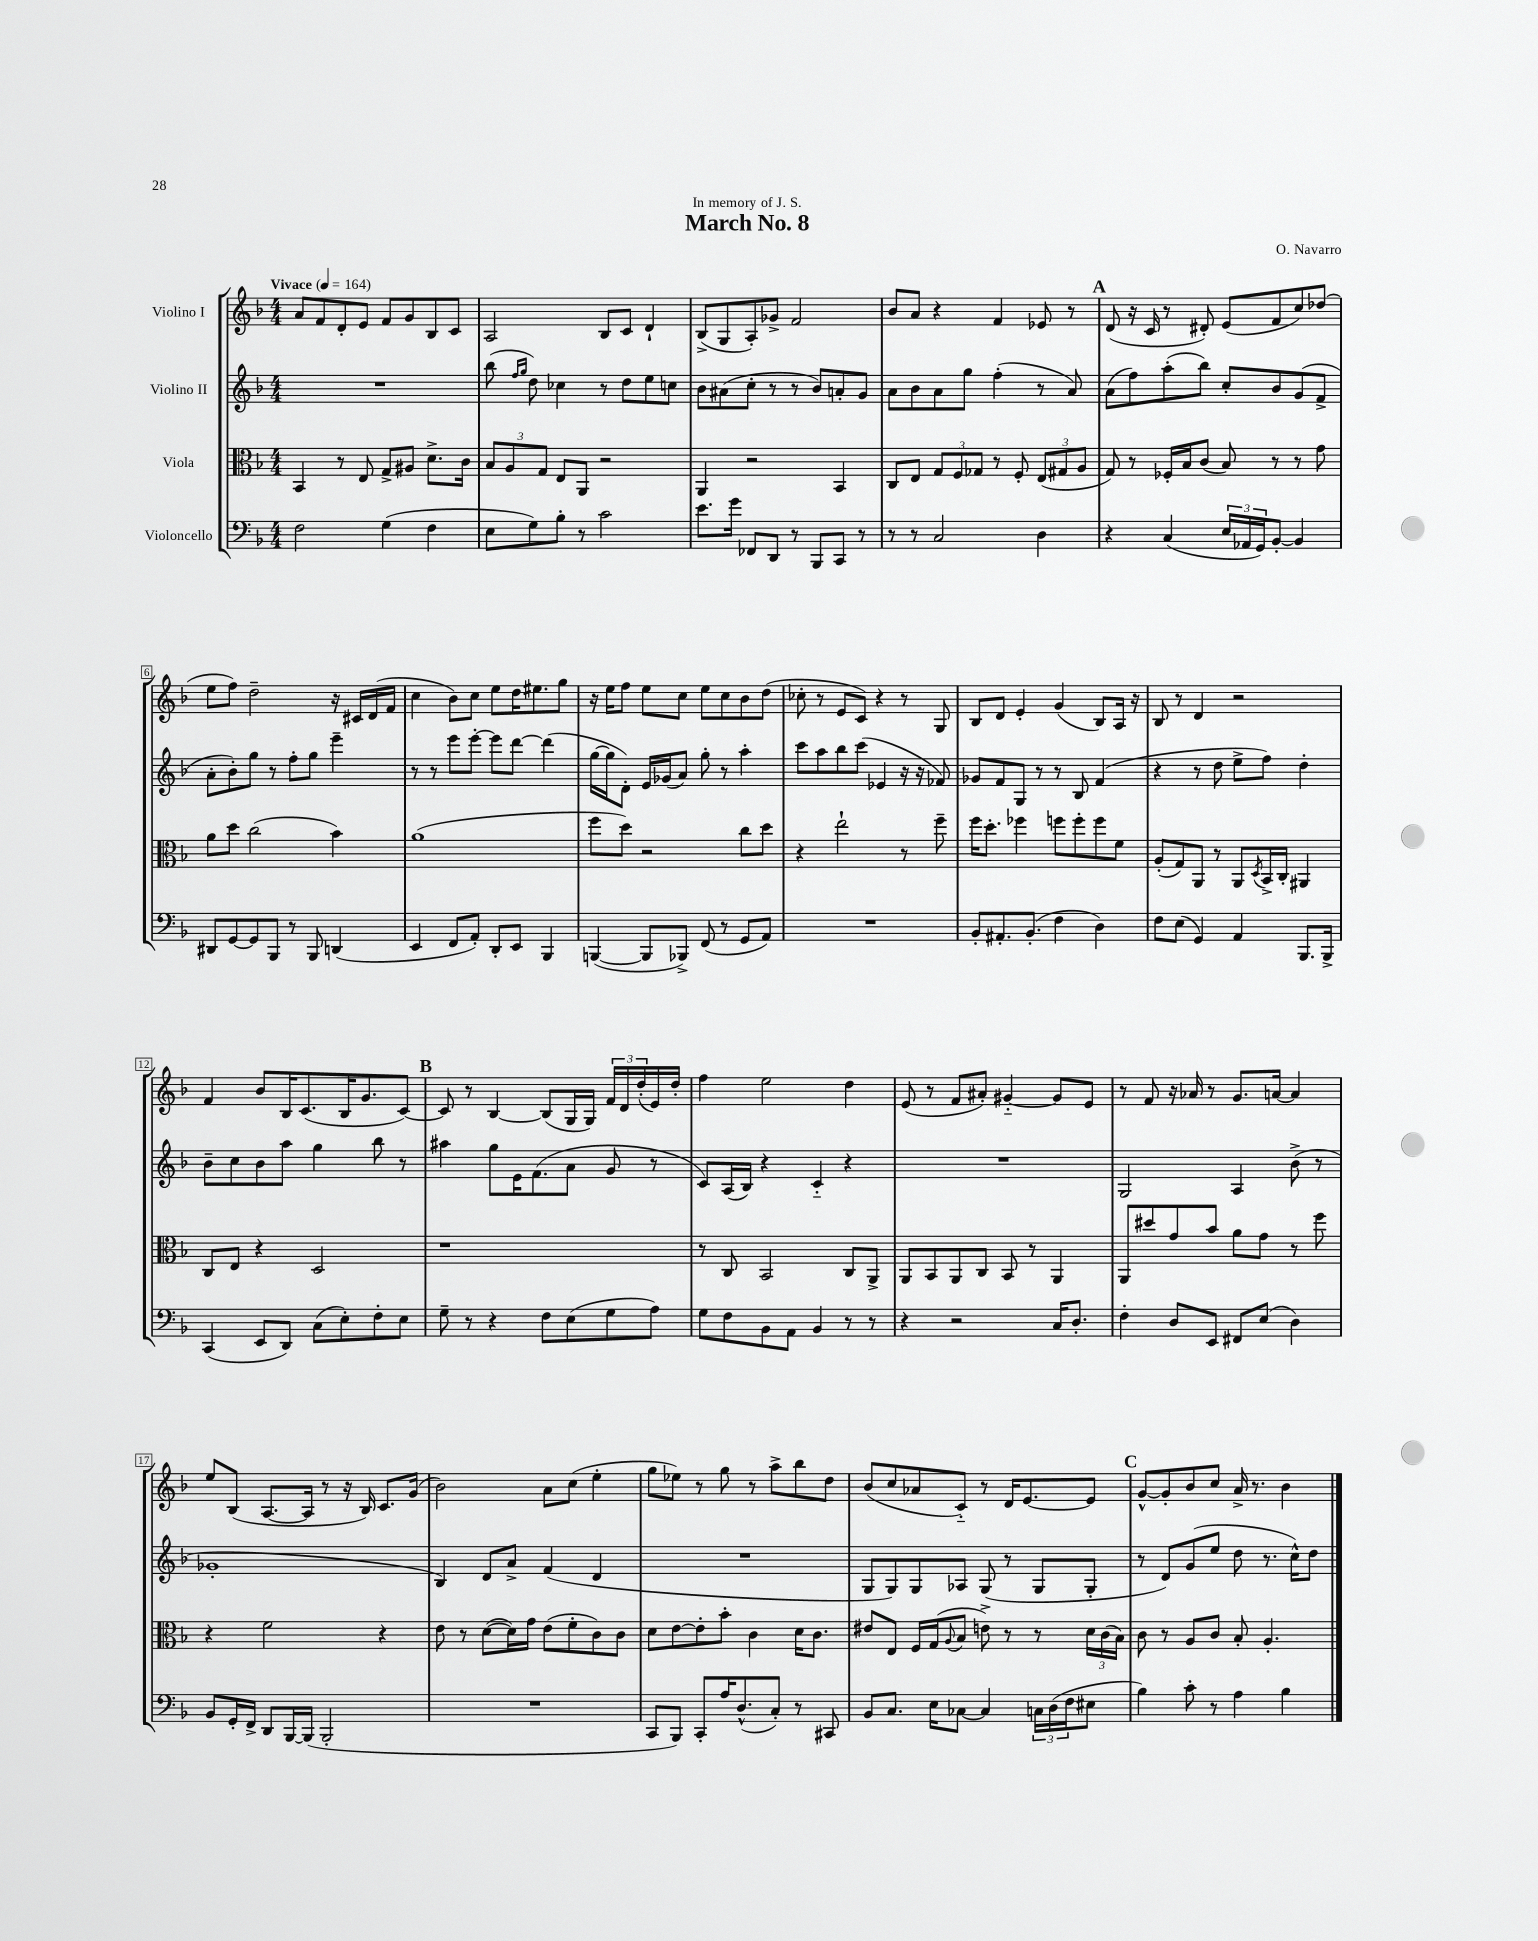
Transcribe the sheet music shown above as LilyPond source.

\header { title = "March No. 8" composer = "O. Navarro" dedication = "In memory of J. S." }
<<
\new StaffGroup <<
\new Staff = "s0" \with { instrumentName = "Violino I" } {
    \clef treble \key f \major \numericTimeSignature \time 4/4 \tempo "Vivace" 4 = 164
    a'8 f'8 d'8-. e'8 f'8 g'8 bes8 c'8 |
    a2 bes8 c'8 d'4-! |
    bes8->( g8 a8-.) ges'8-> f'2 |
    bes'8 a'8 r4 f'4 ees'8 r8 |
    \mark \markup { \bold "A" } d'8( r16 c'16 r8 dis'8-.) e'8( f'8 c''8) des''8( |
    e''8 f''8) d''2-- r16 cis'16 d'16( f'16 |
    c''4 bes'8) c''8 e''8 d''16 eis''8. g''8 |
    r16 e''16 f''8 e''8 c''8 e''8 c''8 bes'8 d''8( |
    ces''8-. r8 e'8 c'8) r4 r8 g8 |
    bes8 d'8 e'4-. g'4( bes8) a16 r16 |
    bes8 r8 d'4 r2 |
    f'4 bes'8 bes16 c'8.( bes16 g'8. c'8~) |
    \mark \markup { \bold "B" } c'8 r8 bes4~ bes8( g16 g16) \tuplet 3/2 { f'16 d'16 d''16-.( } e'16) d''16-. |
    f''4 e''2 d''4 |
    e'8( r8 f'8 ais'8-.) gis'4~-_ gis'8 e'8 |
    r8 f'8 r16 aes'16 r8 g'8. a'16~ a'4 |
    e''8 bes8( a8.~ a16 r8 r16 bes16) c'8. g'16( |
    bes'2) a'8 c''8( e''4-. |
    g''8 ees''8) r8 g''8 r8 a''8-> bes''8 d''8 |
    bes'8( c''8 aes'8 c'8-_) r8 d'16 e'8.~ e'8 |
    \mark \markup { \bold "C" } g'8~-^ g'8-. bes'8 c''8 a'16-> r8. bes'4 \bar "|." |
}
\new Staff = "s1" \with { instrumentName = "Violino II" } {
    \clef treble \key f \major \numericTimeSignature \time 4/4
    R1 |
    bes''8( \grace { f''16 g''16 } d''8) ces''4 r8 d''8 e''8 c''8 |
    bes'8 ais'8( c''8-. r8 r8 bes'8) a'8-. g'8 |
    a'8 bes'8 a'8 g''8 f''4-.( r8 a'8) |
    \mark \markup { \bold "A" } a'8( f''8) a''8-.( bes''8) c''8-. bes'8 g'8( f'8-> |
    a'8-. bes'8-.) g''8 r8 f''8-. g''8 e'''4-- |
    r8 r8 e'''8 e'''8~-. e'''8 d'''8~ d'''4( |
    g''16~ g''16 d'8-.) e'16 ges'16( a'8) g''8-. r8 a''4-. |
    c'''8 a''8 bes''8 c'''8( ees'4 r16 r16 fes'8) |
    ges'8 f'8 g8 r8 r8 bes8 f'4( |
    r4 r8 d''8 e''8-> f''8) d''4-. |
    bes'8-- c''8 bes'8 a''8 g''4 bes''8 r8 |
    \mark \markup { \bold "B" } ais''4 g''8 e'16 f'8.( a'8 g'8 r8 |
    c'8) a16( bes16) r4 c'4-_ r4 |
    R1 |
    g2 a4 bes'8->( r8 |
    ges'1-. |
    bes4) d'8 a'8-> f'4( d'4 |
    R1 |
    g8 g8) g8 aes8 g8( r8 g8 g8-. |
    \mark \markup { \bold "C" } r8 d'8) g'8( e''8 d''8 r8. c''16-^) d''8 \bar "|." |
}
\new Staff = "s2" \with { instrumentName = "Viola" } {
    \clef alto \key f \major \numericTimeSignature \time 4/4
    bes,4 r8 e8 g8-> ais8 d'8.-> c'16 |
    \tuplet 3/2 { bes8 a8 g8 } e8 a,8 r2 |
    a,4 r2 bes,4 |
    c8 e8 \tuplet 3/2 { g8 f8 ges8 } r8 f8-. \tuplet 3/2 { e8( gis8 a8 } |
    \mark \markup { \bold "A" } g8) r8 fes16-. bes16 c'8( bes8) r8 r8 g'8 |
    a'8 d''8 c''2( bes'4) |
    a'1( |
    f''8 d''8) r2 c''8 d''8 |
    r4 e''2-! r8 f''8-- |
    f''16 d''8.-. fes''4 f''8 f''8-. f''8 f'8 |
    a8-.( g8) a,8 r8 a,8 \acciaccatura { d8 } bes,16-> c16-. ais,4 |
    c8 e8 r4 d2 |
    \mark \markup { \bold "B" } r1 |
    r8 c8 bes,2 c8 a,8-> |
    a,8 bes,8 a,8 c8 bes,8 r8 a,4 |
    a,8 dis''8 g'8 bes'8 a'8 g'8 r8 f''8 |
    r4 f'2 r4 |
    e'8 r8 d'8~( d'16) g'16 e'8( f'8-. c'8) c'8 |
    d'8 e'8~ e'8-. bes'8-. c'4 d'16 c'8. |
    eis'8 e8 f16 g16( \appoggiatura { a8 } bes8 e'8->) r8 r8 \tuplet 3/2 { d'16 c'16( bes16) } |
    \mark \markup { \bold "C" } c'8 r8 a8 c'8 bes8-. a4.-. \bar "|." |
}
\new Staff = "s3" \with { instrumentName = "Violoncello" } {
    \clef bass \key f \major \numericTimeSignature \time 4/4
    f2 g4( f4 |
    e8 g8) bes8-. r8 c'2 |
    e'8. g'16 fes,8 d,8 r8 bes,,8 c,8 r8 |
    r8 r8 c2 d4 |
    \mark \markup { \bold "A" } r4 c4( \tuplet 3/2 { e16 aes,16 g,16) } bes,8~-. bes,4 |
    dis,8 g,8~ g,8 bes,,8 r8 bes,,8 d,4( |
    e,4 f,8 a,8-.) d,8-. e,8 bes,,4 |
    b,,4~( b,,8 bes,,8->) f,8( r8 g,8 a,8) |
    R1 |
    bes,8-. ais,8.-. bes,8.-.( f4 d4) |
    f8 e8( g,4) a,4 bes,,8. bes,,16-> |
    c,4( e,8 d,8) c8( e8-.) f8-. e8 |
    \mark \markup { \bold "B" } g8-- r8 r4 f8 e8( g8 a8) |
    g8 f8 bes,8 a,8 bes,4 r8 r8 |
    r4 r2 c16 d8.-. |
    f4-. d8 e,8 fis,8 e8( d4) |
    bes,8 g,16-. f,16-> d,8 bes,,16~ bes,,16( bes,,2-. |
    R1 |
    c,8 bes,,8) c,8-. a16 d8.-^( c8-.) r8 cis,8 |
    bes,8 c8. e16 ces8~ ces4 \tuplet 3/2 { c16 d16( f16 } eis8 |
    \mark \markup { \bold "C" } bes4) c'8-. r8 a4 bes4 \bar "|." |
}
>>
>>
\layout { \context { \Score \override BarNumber.stencil = #(make-stencil-boxer 0.1 0.3 ly:text-interface::print) } }
